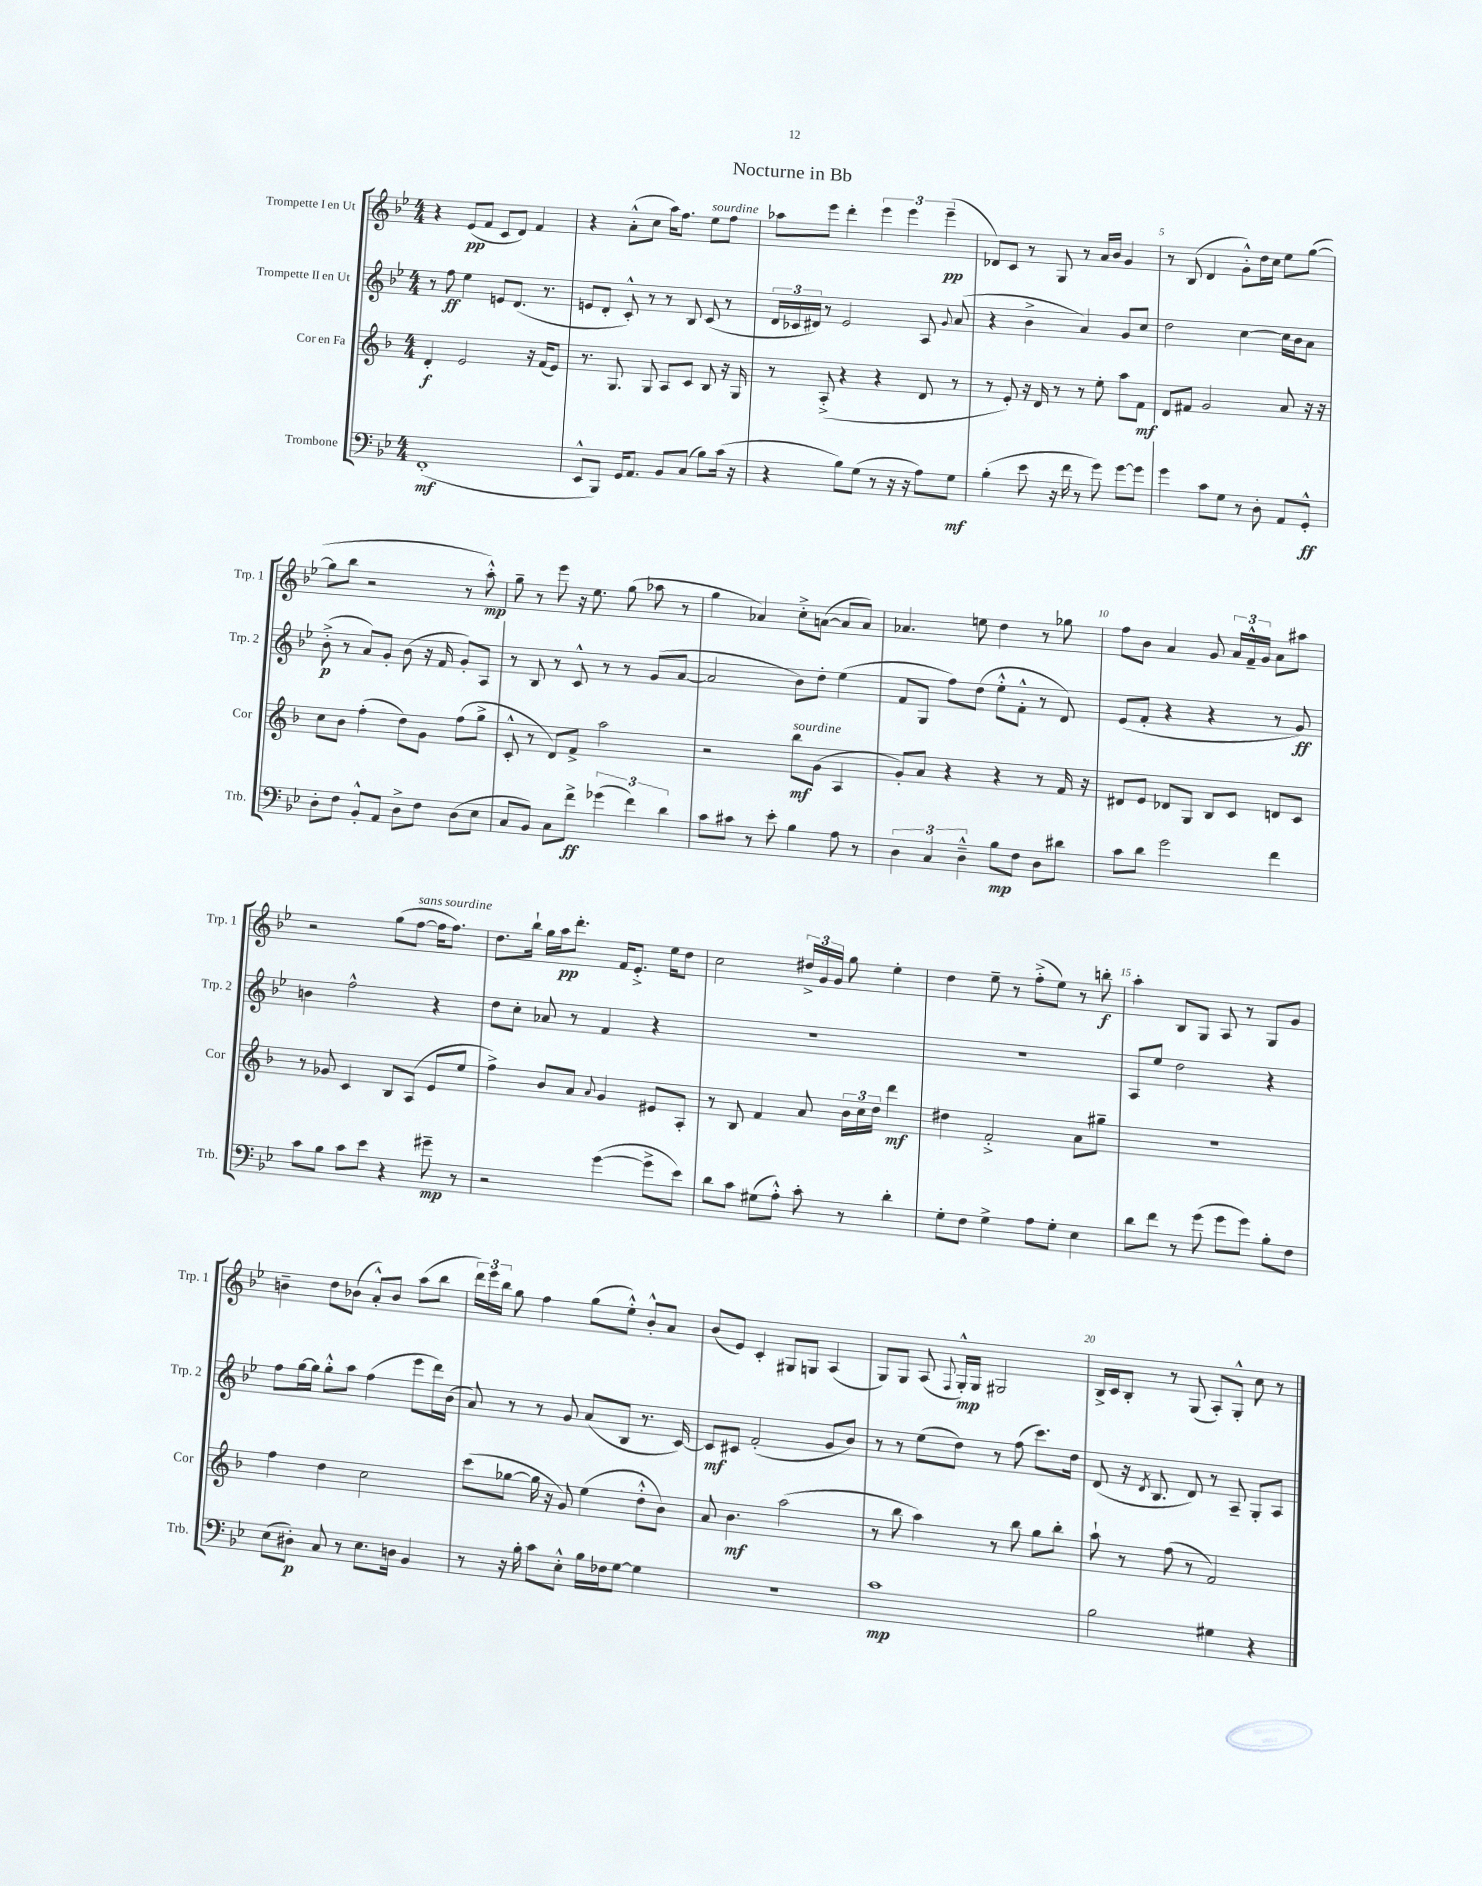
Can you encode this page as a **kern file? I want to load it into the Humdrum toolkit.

**kern	**dynam	**kern	**dynam	**kern	**dynam	**kern	**dynam
*part4	*part4	*part3	*part3	*part2	*part2	*part1	*part1
*staff4	*staff4	*staff3	*staff3	*staff2	*staff2	*staff1	*staff1
*I"Trombone	*	*I"Cor en Fa	*	*I"Trompette II en Ut	*	*I"Trompette I en Ut	*
*I'Trb.	*	*I'Cor	*	*I'Trp. 2	*	*I'Trp. 1	*
*clefF4	*	*clefG2	*	*clefG2	*	*clefG2	*
*k[b-e-]	*	*k[b-]	*	*k[b-e-]	*	*k[b-e-]	*
*M4/4	*	*M4/4	*	*M4/4	*	*M4/4	*
=1	=1	=1	=1	=1	=1	=1	=1
(1FF'	mf	4d'/	f	8r	.	4r	.
.	.	.	.	8ff\	ff	.	.
.	.	2e/	.	4ee-\	.	(8e-/L	pp
.	.	.	.	.	.	8f/J	.
.	.	.	.	8en/L	.	8c/L	.
.	.	.	.	(8.d/J	.	8d/J)	.
.	.	16r	.	.	.	4f/	.
.	.	(16f/KL	.	8.r	.	.	.
.	.	8e/J)	.	.	.	.	.
=2	=2	=2	=2	=2	=2	=2	=2
8EE-^^/L	.	8.r	.	8en/L	.	4r	.
8BBB-/J)	.	.	.	8d'/J	.	.	.
.	.	8.G/	.	.	.	.	.
16GG/KL	.	.	.	8c'^^/)	.	(8a'^^\L	.
8.AA/J	.	.	.	.	.	.	.
.	.	8G/	.	8r	.	8cc\J	.
8BB-/L	.	8A/L	.	8r	.	16aa\KL)	.
.	.	.	.	.	.	8.ff\J	.
(8C/J	.	8c/J	.	8B-/	.	.	.
!	!	!	!	!	!	!LO:TX:a:i:t=sourdine	!
8B-\L)	.	8B-/	.	(8c/	.	8ee-\L	.
(16c\Jk	.	16r	.	8r	.	8ff\J	.
16r	.	16G/	.	.	.	.	.
=3	=3	=3	=3	=3	=3	=3	=3
4r	.	8r	.	24d/LL	.	8aa-X\L	.
.	.	.	.	24c-X/	.	.	.
.	.	.	.	24d#X/JJ)	.	.	.
.	.	(8A'^/	.	8r	.	8eee-\J	.
8B-\L)	.	4r	.	2e-/	.	4ddd'\	.
(8G\J	.	.	.	.	.	.	.
8r	.	4r	.	.	.	6eee-\	.
16r	.	.	.	.	.	.	.
.	.	.	.	.	.	6eee-\	.
16r	.	.	.	.	.	.	.
8A\L)	.	8d/	.	8A/	.	.	.
.	.	.	.	.	.	(6eee-~\	pp
.	.	.	.	8qqg/	.	.	.
8G\J	mf	8r	.	(8a/	.	.	.
=4	=4	=4	=4	=4	=4	=4	=4
(4B-'\	.	8r	.	4r	.	8d-X/L)	.
.	.	8e'/)	.	.	.	8c/J	.
8e-\	.	16r	.	4b-^\	.	8r	.
.	.	16d/	.	.	.	.	.
16r	.	8r	.	.	.	8G/	.
16f\	.	.	.	.	.	.	.
8r	.	8r	.	4a/)	.	8r	.
8g\)	.	8ee'\	.	.	.	16a/LL	.
.	.	.	.	.	.	16b-/JJ	.
[8g\L	.	8aa\L	.	8g/L	.	4g/	.
8g\J]	.	8f\J	mf	8cc/J	.	.	.
=5	=5	=5	=5	=5	=5	=5	=5
4g\	.	8d/L	.	2dd\	.	8r	.
.	.	8f#X/J	.	.	.	(8B-/	.
8c\L	.	2g/	.	.	.	4d/	.
8G\J	.	.	.	.	.	.	.
8r	.	.	.	[4cc\	.	8g'^^\L)	.
8D'\	.	.	.	.	.	16dd\L	.
.	.	.	.	.	.	16cc\JJ	.
8AA/L	.	8a/	.	16cc\LL]	.	8ee-\L	.
.	.	.	.	16b-\J	.	.	.
8GG'^^/J	ff	16r	.	8a\J	.	([8gg\J	.
.	.	16r	.	.	.	.	.
!!LO:LB:g=z
=6	=6	=6	=6	=6	=6	=6	=6
8D'\L	.	8cc\L	.	(8b-'^\	p	8gg\L]	.
8F\J	.	8b-\J	.	8r	.	8bb-\J	.
8BB-'^^/L	.	(4ff'\	.	8a/L)	.	2r	.
8AA/J	.	.	.	8g'/J	.	.	.
8D^\L	.	8dd\L)	.	(8b-\	.	.	.
8F\J	.	8g\J	.	16r	.	.	.
.	.	.	.	16f/	.	.	.
(8D\L	.	(8ff\L	.	8g'/L)	.	8r	.
8E-\J	.	8gg^\J	.	8A/J	.	8aa'^^\)	mp
=7	=7	=7	=7	=7	=7	=7	=7
8C/L	.	8c'^^/	.	8r	.	8gg~\	.
8BB-/J)	.	8r	.	8B-/	.	8r	.
8C\L	.	8d/L)	.	8r	.	8eee-\	.
8f^\J	ff	8f^/J	.	8c^^/	.	16r	.
.	.	.	.	.	.	8.ee-\	.
(6g-X\	.	2aa\	.	8r	.	.	.
.	.	.	.	8r	.	(8gg\	.
6f\)	.	.	.	.	.	.	.
.	.	.	.	(8g/L	.	8aa-X\	.
6d\	.	.	.	.	.	.	.
.	.	.	.	[8a/J	.	8r	.
=8	=8	=8	=8	=8	=8	=8	=8
8c\L	.	2r	.	2a/]	.	4gg\	.
8c#X\J	.	.	.	.	.	.	.
8r	.	.	.	.	.	4a-X/)	.
8e-'\	.	.	.	.	.	.	.
!	!	!LO:TX:a:i:t=sourdine	!	!	!	!	!
4B-\	.	8bb-\L	mf	8b-\L)	.	8cc'^\L	.
.	.	(8g\J	.	8dd'\J	.	([8an\J	.
8A\	.	4A/	.	(4ee-\	.	8a/L]	.
8r	.	.	.	.	.	8a/J)	.
=9	=9	=9	=9	=9	=9	=9	=9
6D\	.	8g'/L)	.	8f/L	.	4.a-X/	.
.	.	8a/J	.	8G/J	.	.	.
6C/	.	.	.	.	.	.	.
.	.	4r	.	8ff\L)	.	.	.
6D~^^\	.	.	.	.	.	.	.
.	.	.	.	(8dd\J	.	8een\	.
8B-\L	mp	4r	.	8ee-'^^\L	.	4dd\	.
8F\J	.	.	.	8f'^^\J	.	.	.
8D\L	.	8r	.	8r	.	8r	.
8d#X\J	.	16f/	.	8d/)	.	8gg-X\	.
.	.	16r	.	.	.	.	.
=10	=10	=10	=10	=10	=10	=10	=10
8c\L	.	8d#X/L	.	(8e-/L	.	8ff\L	.
8d\J	.	8e/J	.	8f'/J	.	8b-\J	.
2g\	.	8d-X/L	.	4r	.	4a/	.
.	.	8G/J	.	.	.	.	.
.	.	8B-/L	.	4r	.	8g/	.
.	.	8c/J	.	.	.	24a/LL	.
.	.	.	.	.	.	24f~^^/	.
.	.	.	.	.	.	24g/JJ	.
4f\	.	8dn/L	.	8r	.	8a\L	.
.	.	8c/J	.	8g/)	ff	8aa#X\J	.
!!LO:LB:g=z
=11	=11	=11	=11	=11	=11	=11	=11
8c\L	.	8r	.	4bn\	.	2r	.
8B-\J	.	8g-X/	.	.	.	.	.
8c\L	.	4c/	.	2ff^^\	.	.	.
8e-\J	.	.	.	.	.	.	.
4r	.	8B-/L	.	.	.	(8gg\L	.
!	!	!	!	!	!	!LO:TX:a:i:t=sans sourdine	!
.	.	(8A/J	.	.	.	[8ff\J	.
8g#X~\	mp	8e/L	.	4r	.	16ff\KL]	.
.	.	.	.	.	.	8.ff\J)	.
8r	.	8ee/J	.	.	.	.	.
=12	=12	=12	=12	=12	=12	=12	=12
2r	.	4ff^\)	.	8dd\L	.	8.dd\L	.
.	.	.	.	8cc'\J	.	.	.
.	.	.	.	.	.	16bb-`\Jk	.
.	.	8b-/L	.	8a-X/	.	16gg\LL	.
.	.	.	.	.	.	16aa\J	pp
.	.	8a/J	.	8r	.	8.ddd'\J	.
.	.	8qqa/	.	.	.	.	.
([4g\	.	4g/	.	4f/	.	.	.
.	.	.	.	.	.	16f/KL	.
.	.	.	.	.	.	8.e-'^/J	.
8g^\L]	.	8e#X/L	.	4r	.	.	.
.	.	.	.	.	.	16ee-\KL	.
8e-\J)	.	8A'/J	.	.	.	8dd\J	.
=13	=13	=13	=13	=13	=13	=13	=13
8d\L	.	8r	.	1r	.	2cc\	.
8c\J	.	8B-/	.	.	.	.	.
(8G#X\L	.	4f/	.	.	.	.	.
8A'^^\J)	.	.	.	.	.	.	.
8c'\	.	8a/	.	.	.	24dd#X^/LL	.
.	.	.	.	.	.	24g/	.
.	.	.	.	.	.	24g/JJ	.
8r	.	24b-\LL	.	.	.	8gg\	.
.	.	24cc\	.	.	.	.	.
.	.	24dd\JJ	.	.	.	.	.
4d'\	.	4ddd\	mf	.	.	4ee-'\	.
=14	=14	=14	=14	=14	=14	=14	=14
8G'\L	.	4dd#X\	.	1r	.	4dd\	.
8F\J	.	.	.	.	.	.	.
4G^\	.	2f'^/	.	.	.	8ee-~\	.
.	.	.	.	.	.	8r	.
8A\L	.	.	.	.	.	(8ff'^\L	.
8G'\J	.	.	.	.	.	8ee-\J)	.
4E-\	.	8a\L	.	.	.	8r	.
.	.	8gg#X~\J	.	.	.	8bbn'\	f
=15	=15	=15	=15	=15	=15	=15	=15
8d\L	.	1r	.	8A/L	.	4aa'\	.
8f\J	.	.	.	8ee-/J	.	.	.
8r	.	.	.	2dd\	.	8B-/L	.
(8g\	.	.	.	.	.	8G/J	.
8g\L	.	.	.	.	.	8A/	.
8g\J)	.	.	.	.	.	8r	.
8B-'\L	.	.	.	4r	.	8G/L	.
8F\J	.	.	.	.	.	8g/J	.
!!LO:LB:g=z
=16	=16	=16	=16	=16	=16	=16	=16
(8E-\L	.	4ff\	.	8ff\L	.	4bn~\	.
8D#X'\J)	p	.	.	[16gg\L	.	.	.
.	.	.	.	16gg\JJ]	.	.	.
8C/	.	4dd\	.	8gg'^^\L	.	8dd\L	.
8r	.	.	.	8aa\J	.	(8b-X\J	.
8.E-\L	.	2cc\	.	(4ff\	.	8a'^^/L)	.
.	.	.	.	.	.	8b-/J	.
16Dn\Jk	.	.	.	.	.	.	.
4BB-/	.	.	.	8eee-\L	.	(8aa\L	.
.	.	.	.	16ddd\L)	.	8bb-\J	.
.	.	.	.	(16b-\JJ	.	.	.
=17	=17	=17	=17	=17	=17	=17	=17
8r	.	(8ccc\L	.	8a/)	.	24ddd\LL)	.
.	.	.	.	.	.	24eee-\	.
.	.	.	.	.	.	24bb-\JJ	.
16r	.	[8gg-X\J	.	8r	.	8gg\	.
16B-'\	.	.	.	.	.	.	.
8c\L	.	16gg-\]	.	8r	.	4ff\	.
.	.	16r	.	.	.	.	.
8E-'^^\J	.	8g/)	.	8g/	.	.	.
16B-\LL	.	(4ee\	.	(8a/L	.	(8gg\L	.
16F-X\J	.	.	.	.	.	.	.
[8G\J	.	.	.	8B-/J	.	8ee-'^^\J)	.
4G\]	.	8dd'^^\L	.	8.r	.	8b-'^^/L	.
.	.	8b-\J)	.	.	.	8a/J	.
.	.	.	.	[16c/)	.	.	.
=18	=18	=18	=18	=18	=18	=18	=18
1r	.	8a/	.	8c/L]	mf	(8b-/L	.
.	.	4.b-\	mf	8c#X/J	.	8e-/J)	.
.	.	.	.	(2f'/	.	4c'/	.
.	.	(2aa\	.	.	.	8G#X/L	.
.	.	.	.	.	.	8Gn/J	.
.	.	.	.	8g/L	.	(4A/	.
.	.	.	.	8b-/J)	.	.	.
=19	=19	=19	=19	=19	=19	=19	=19
1c	mp	8r	.	8r	.	8G/L)	.
.	.	8bb-\	.	8r	.	8G/J	.
.	.	4aa\)	.	(8ee-\L	.	(8A/	.
.	.	.	.	.	.	8qqF/	.
.	.	.	.	8dd\J)	.	16G'^^/LL)	mp
.	.	.	.	.	.	16G/JJ	.
.	.	8r	.	8r	.	2G#X/	.
.	.	8bb-\	.	(8ff\	.	.	.
.	.	8gg\L	.	8.ccc\L)	.	.	.
.	.	8bb-'\J	.	.	.	.	.
.	.	.	.	16dd\Jk	.	.	.
=20	=20	=20	=20	=20	=20	=20	=20
2B-\	.	8aa`\	.	(8d/	.	16B-^/LL	.
.	.	.	.	.	.	16c/J	.
.	.	8r	.	16r	.	8B-'/J	.
.	.	.	.	8qd/	.	.	.
.	.	.	.	8.B-/	.	.	.
.	.	(8ff\	.	.	.	8r	.
.	.	8r	.	8d/)	.	(8G/	.
4G#X\	.	2f/)	.	8r	.	8A'/L)	.
.	.	.	.	8A~/	.	8G'^^/J	.
4r	.	.	.	8G'/L	.	8cc\	.
.	.	.	.	8A/J	.	8r	.
==	==	==	==	==	==	==	==
*-	*-	*-	*-	*-	*-	*-	*-
